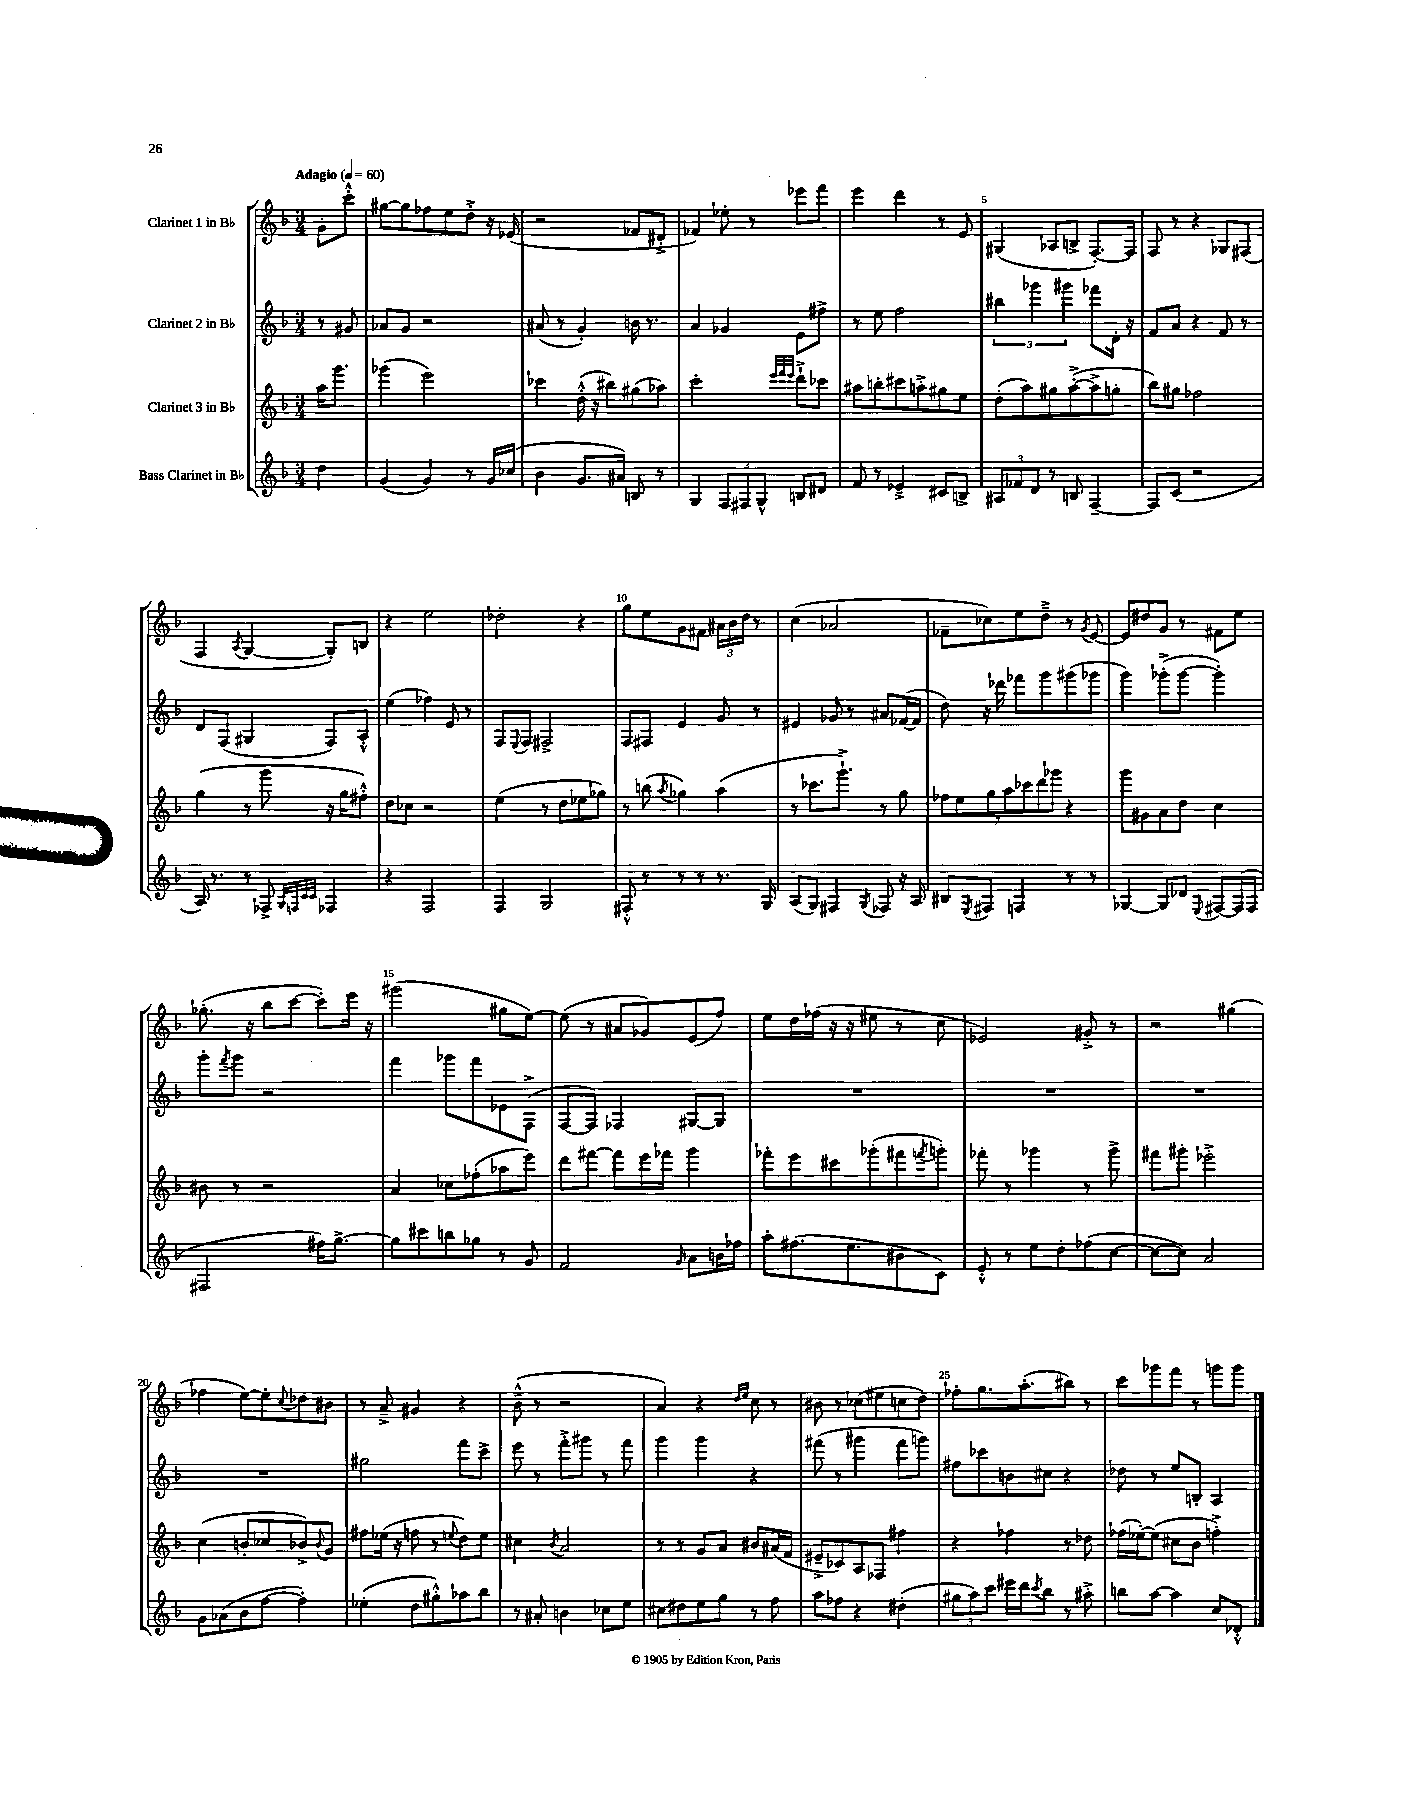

**kern	**kern	**kern	**kern
*staff4	*staff3	*staff2	*staff1
*clefG2	*clefG2	*clefG2	*clefG2
*k[b-]	*k[b-]	*k[b-]	*k[b-]
*M3/4	*M3/4	*M3/4	*M3/4
*MM60	*MM60	*MM60	*MM60
4dd	16aa	8r	8g'
.	8.ggg	.	.
.	.	8g#	8ccc'^^
=	=	=	=
(4g	(4ggg-	8a-	[8gg#
.	.	8g	8gg#]
4g)	2eee)	2r	8ff-
.	.	.	8ee
8r	.	.	8dd'^
16g	.	.	16r
(16cc-	.	.	(16e-
=	=	=	=
4b-	4ccc-	(8a#	2r
.	.	8r	.
8.g	(16dd'^^	4g')	.
.	16r	.	.
.	8bb#)	.	.
16a#)	.	.	.
8B	(8gg#	16b	8f-
.	.	8.r	.
8r	8aa-)	.	8d#'^
=	=	=	=
4G	2ccc'	4a	4f-)
12F	.	4g-	8ee-'
12F#	.	.	.
.	.	.	8r
12G^^	.	.	.
.	32qqeee	.	.
.	32qqfff	.	.
.	32qqeee	.	.
8B	8ddd`^	8e	8eee-
8d#	8ccc-	8ff#^	8fff
=	=	=	=
8f	8aa#	8r	4eee
8r	8bb'	8ee	.
4e-~^	8ccc#	2ff	4ddd
.	8aa'^	.	.
8c#	8gg#	.	8r
8B^	8ee	.	8e
=	=	=	=
12A#	(8dd'	6bb#	(4G#
12f-	.	.	.
.	8aa)	.	.
12d	.	6ggg-	.
8r	8gg#	.	8A-
.	.	6ggg#	.
8B	([8aa'^	.	8B^
[4F~	8aa^]	8fff-	[8.F')
.	8gg'	16d'	.
.	.	16r	16F]
=	=	=	=
8F]	8bb-)	8f	8F
(8c	8gg#	8a	8r
2r	2ff-	4r	4r
.	.	8f	8G-
.	.	8r	(8F#
=	=	=	=
16A)	(4gg	8d	4F
8.r	.	.	.
.	.	(8F	.
.	.	.	8qA
8r	8r	4G#	[4G
8F-^	8ggg	.	.
32qqG	.	.	.
32qqF	.	.	.
32qqc	.	.	.
32qqc	.	.	.
4F-	16r	8F)	8G'])
.	16gg	.	.
.	8ff#'^^)	8A'^^	8B
=	=	=	=
4r	8dd	(4ee	4r
.	8cc-	.	.
2F	2r	4ff-)	2ee
.	.	8e	.
.	.	8r	.
=	=	=	=
4F	(4ee	8F	2dd-'
.	.	8qqE	.
.	.	8F	.
2G	8r	2F#^	.
.	8dd	.	.
.	8ee-	.	4r
.	8gg-)	.	.
=	=	=	=
8F#'^^	8r	8F	8gg
8r	(8bb	8F#	8ee
.	8qaa	.	.
8r	4gg-)	4e	8g
8r	.	.	8f#
8.r	(4aa	8g	24a#
.	.	.	24b-
.	.	.	24dd
.	.	8r	8r
16G	.	.	.
=	=	=	=
(8A	8r	4e#	(4cc
8G)	8.ccc-	.	.
4F#	.	8g-	2a-
.	8.ggg`^)	.	.
.	.	8r	.
8qG	.	.	.
8F-	8r	8a#	.
16r	8gg	([16f-	.
16A	.	16f-]	.
=	=	=	=
8B#	14ff-	8dd)	8f-~
.	14ee	.	.
8qE	.	.	.
8F#	.	16r	8cc-)
.	14gg	.	.
.	.	16ddd-	.
.	14aa	.	.
4F	.	8fff-	8ee
.	14ccc-	.	.
.	14ddd	.	.
.	.	8ggg	8dd~^
.	14ggg-	.	.
8r	4r	(8ggg#	8r
.	.	.	8qg
8r	.	8ggg-	[8e
=	=	=	=
[4G-	8ggg	4ggg)	8e]
.	8g#	.	8dd#
8G-]	8a	(8ggg-'^	8g
8d-	8dd	[8ggg-	8r
8qqE	.	.	.
[8F#	4cc	4ggg-'])	8f#
(16F#]	.	.	8ee
16F#	.	.	.
=	=	=	=
2F#	8b#	8ggg'	(8.gg-'
.	.	8qfff	.
.	8r	8ggg	.
.	.	.	16r
.	2r	2r	8bb-
.	.	.	[8ccc
16ff#)	.	.	8ccc'])
[8.gg^	.	.	.
.	.	.	16eee
.	.	.	16r
=	=	=	=
8gg]	4a	4fff	(2ggg#
8ccc#	.	.	.
8bb	8cc-	8ggg-	.
8gg-	(8ff-'	8fff	.
8r	8aa-	8e-	8gg#
8g	8eee)	(8F^	[8ee)
=	=	=	=
2f	8ddd	[8F	(8ee]
.	[8fff#	8F])	8r
.	8fff#]	4F-	8a#
.	16eee	.	8g-)
.	16fff-	.	.
16qqg	.	.	.
8a	4ggg	[8G#	(8e
16b	.	8G#]	8ff)
16ff-	.	.	.
=	=	=	=
8aa'	8fff-'	2.r	8ee
(8.ff#	8eee	.	16dd
.	.	.	(16ff-
.	8ccc#	.	16r
8.ee	.	.	16r
.	(8ggg-'	.	8ee#
8b#	8fff#	.	8r
.	8qfff	.	.
8c)	8ggg')	.	8cc
=	=	=	=
8e'^^	8fff-'	2.r	2e-)
8r	8r	.	.
8ee	4ggg-	.	.
8dd'	.	.	.
(8ff-	8r	.	8g#'^
[8cc	8ggg-^	.	8r
=	=	=	=
8cc_	8fff#	2.r	2r
8cc])	8ggg#'	.	.
2a	2eee-'^	.	.
.	.	.	(4gg#
=	=	=	=
8g	(4cc	2.r	4ff-
(8a-	.	.	.
8b-	8b'	.	[8ee)
[8ff	8cc-	.	8ee']
.	.	.	8qqcc
4ff'])	8b-^)	.	8dd-
.	8qqb-	.	.
.	8g	.	8b#
=	=	=	=
(4ee-'	8ff#	2gg#	8r
.	(16ee-	.	8a~^
.	16r	.	.
8dd	8ff	.	4g#
8gg#'^^)	8r	.	.
.	8qqee	.	.
8aa-	8dd)	8fff	4r
8bb-	8ee	8ccc^	.
=	=	=	=
8r	4cc#	8eee	(8b-~^^
8a#'	.	8r	8r
.	8qb-	.	.
4b	2a	8fff'^	2r
.	.	8ggg#	.
8cc-	.	8r	.
8ee	.	8fff	.
=	=	=	=
8cc#	8r	4ggg	4a)
8dd#	8r	.	.
8ee	8g	4ggg	4r
8gg	8a	.	.
.	.	.	16qqdd
.	.	.	16qqee
8r	8b#	4r	8cc
8ff	(16a#	.	8r
.	16f	.	.
=	=	=	=
8aa	8e#~^	(8fff#	8b#
8ff-	8c-)	8r	8r
4r	8A	4ggg#	(8cc-
.	8F-	.	8ee#
(4dd#'	4ff#	8fff#	8cc
.	.	8ggg)	8dd)
=	=	=	=
12gg#	4r	8ff#	8ff-'
12aa)	.	.	.
.	.	8ccc-	8.gg
12ccc	.	.	.
16eee#	4ff-	8b	.
16ddd	.	.	(8.aa'
8qccc	.	.	.
8bb-	.	8cc#	.
8r	8r	4r	8bb#)
8aa#'^	8dd-	.	8r
=	=	=	=
8bb	(16ff-	8dd-	8ccc
.	[16ee-')	.	.
[8aa	(8ee-]	8r	8ggg-
4aa]	8cc#	8ee	8fff
.	8b-	8B'	8r
8cc	4ff'^)	4A	8ggg
8d-'^^	.	.	8ggg
==	==	==	==
*-	*-	*-	*-
